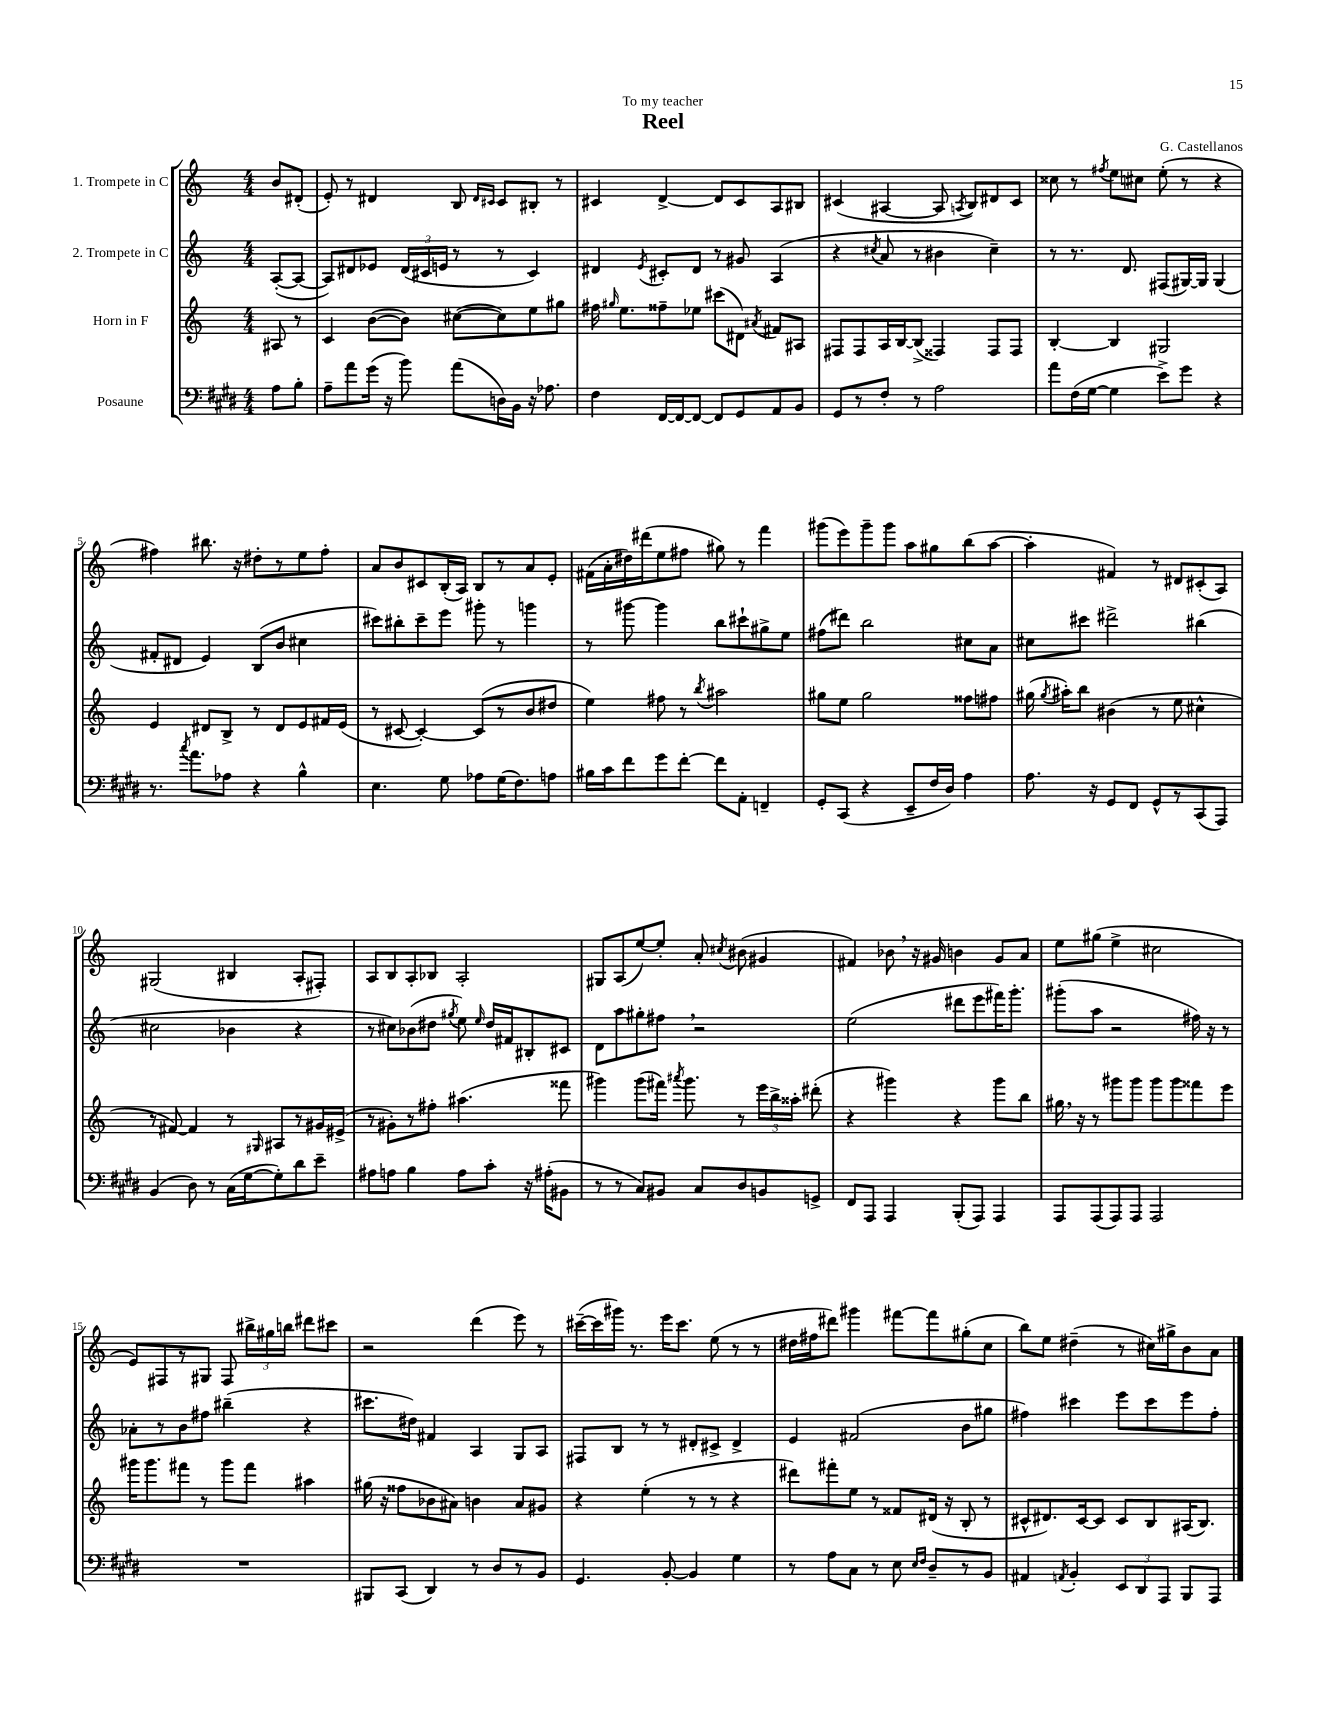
\header { title = "Reel" composer = "G. Castellanos" dedication = "To my teacher" }
<<
\new StaffGroup <<
\new Staff = "s0" \with { instrumentName = "1. Trompete in C" } {
    \clef treble \key c \major \numericTimeSignature \time 4/4 \partial 4
    \autoBeamOff b'8[ dis'8]-.( |
    e'8-.) r8 dis'4 b8 \grace { dis'16[ cis'16] } cis'8[ bis8]-. r8 |
    cis'4 d'4~-> d'8[ cis'8 a8 bis8] |
    cis'4( ais4~ ais8 \acciaccatura { a8 } b8[) dis'8 cis'8] |
    cisis''8 r8 \acciaccatura { fis''8 } e''8[ cis''8] e''8-.( r8 r4 |
    fis''4) bis''8. r16 dis''8[-. r8 e''8 fis''8]-. |
    a'8[ b'8 cis'8 b16-.( a16]) b8[ r8 a'8 e'8]-. |
    fis'16[( a'16-. dis''16) dis'''16( e''8 fis''8] gis''8) r8 f'''4 |
    gis'''8[( e'''8) gis'''8-- gis'''8] a''8[ gis''8 b''8( a''8]~ |
    a''4-. fis'4) r8 dis'8[ cis'8-.( a8]) |
    gis2( bis4 a8[-. fis8]-.) |
    a8[ b8 a8-. bes8] a2-. |
    gis8[ a8( e''8~) e''8]-. a'8-. \acciaccatura { cis''8 } bis'8( gis'4 |
    fis'4) bes'8 \breathe r16 gis'16 b'4 gis'8[ a'8] |
    e''8[ gis''8]( e''4-> cis''2 |
    e'8[) fis8 r8 gis8] fis8 \tuplet 3/2 { bis''16[-> gis''16 b''16] } dis'''8[ cis'''8] |
    r2 d'''4( e'''8) r8 |
    cis'''16[~--( cis'''16 gis'''16]) r8. e'''16[ cis'''8.] e''8( r8 r8 |
    dis''16[ fis''16 dis'''8]) gis'''4 fis'''8[~ fis'''8 gis''8-.( c''8] |
    b''8[) e''8] dis''4--( r8 cis''16[) gis''16-> b'8 a'8] \bar "|." |
}
\new Staff = "s1" \with { instrumentName = "2. Trompete in C" } {
    \clef treble \key c \major \numericTimeSignature \time 4/4 \partial 4
    \autoBeamOff a8[~-.( a8]~ |
    a8[) dis'8 ees'8] \tuplet 3/2 { dis'16[( cis'16 e'16] } r8 r8 cis'4) |
    dis'4 \acciaccatura { e'8 } cis'8[-. dis'8] r8 gis'8 a4( |
    r4 \acciaccatura { cis''8 } a'8 r8 bis'4 cis''4--) |
    r8 r8. d'8. fis8[( gis16~) gis16] gis4( |
    fis'8[-. dis'8] e'4) b8[( b'8] cis''4 |
    cis'''8[) bis''8-. cis'''8-- e'''8] gis'''8-. r8 g'''4 |
    r8 gis'''8~ gis'''4 b''8[ cis'''8-! gis''8-> e''8] |
    fis''8[( dis'''8]) b''2 cis''8[ a'8] |
    cis''8[ cis'''8] dis'''2-> bis''4( |
    cis''2 bes'4 r4 |
    r8 cis''8[) bes'8( dis''8] \acciaccatura { gis''8 } e''8) \grace { e''16 } dis''16[ fis'16 bis8-. cis'8] |
    d'8[ a''8 gis''8-. fis''8] \breathe r2 |
    e''2( dis'''8[ e'''8 fis'''16) g'''8.]-. |
    gis'''8[-.( a''8] r2 fis''16) r16 r8 |
    aes'8[-. r8 b'8 fis''8] bis''4--( r4 |
    cis'''8.[ dis''16]) fis'4 a4 g8[ a8] |
    fis8[ b8] r8 r8 dis'8[-. cis'8]-> dis'4-> |
    e'4 fis'2( b'8[ gis''8] |
    fis''4) cis'''4 e'''8[ cis'''8 e'''8 fis''8]-. \bar "|." |
}
\new Staff = "s2" \with { instrumentName = "Horn in F" } {
    \clef treble \key c \major \numericTimeSignature \time 4/4 \partial 4
    \autoBeamOff ais8 r8 |
    c'4 b'8[~( b'8]) cis''8[~( cis''8) e''8 gis''8] |
    fis''16 \grace { gis''16 } e''8.[ fisis''8-- ees''8] cis'''8[( dis'8]) \acciaccatura { ais'8 } fis'8[ ais8] |
    fis8[ fis8 a16 b16~ b8]->( fisis4) fisis8[ fisis8] |
    b4~-. b4 gis2 |
    e'4 dis'8[ b8]-> r8 dis'8[ e'8 fis'16 e'16]( |
    r8 cis'8~ cis'4~-.) cis'8[( r8 b'8 dis''8] |
    e''4) fis''8 r8 \acciaccatura { b''8 } ais''2 |
    gis''8[ e''8] gis''2 fisis''8[ fis''8] |
    gis''16( \acciaccatura { gis''8 } ais''16[-.) b''8] bis'4( r8 e''8 cis''4-^ |
    r8 fis'8~) fis'4 r8 \grace { gis16 } ais8[ r8 gis'16 eis'16]->( |
    r8 gis'8[-.) r8 fis''8]-. ais''4.( fisis'''8 |
    gis'''4) gis'''8[( fis'''16]) \acciaccatura { ais'''8 } gis'''8. r8 \tuplet 3/2 { e'''16[ b''16-> aisis''16]-. } dis'''8-.( |
    r4 gis'''4) r4 gis'''8[ b''8] |
    gis''16 \breathe r16 r8 gis'''8[ gis'''8] gis'''8[ gis'''8 fisis'''8 e'''8] |
    gis'''16[ gis'''8. fis'''8] r8 gis'''8[ fis'''8] ais''4 |
    gis''16( r16 fisis''8[ bes'8 ais'8]) b'4 ais'8[ gis'8] |
    r4 e''4-.( r8 r8 r4 |
    dis'''8[) fis'''8-. e''8] r8 fisis'8[ dis'16]( r16 b8-. r8 |
    cis'8[-^ dis'8.) cis'16~ cis'8] cis'8[ b8 ais16( b8.]) \bar "|." |
}
\new Staff = "s3" \with { instrumentName = "Posaune" } {
    \clef bass \key e \major \numericTimeSignature \time 4/4 \partial 4
    \autoBeamOff a8[ b8]-. |
    a8[-- a'8 gis'16]( r16 b'8) a'8[( d16) b,16] r16 aes8. |
    fis4 fis,16[~ fis,16~ fis,8]~ fis,8[ gis,8 a,8 b,8] |
    gis,8[ r8 fis8]-. r8 a2 |
    a'8[ fis16( gis16]~ gis4 e'8[->) gis'8] r4 |
    r8. \acciaccatura { cis''8 } a'8.[ aes8] r4 b4-^ |
    e4. gis8 aes8[ gis16( fis8.) a8] |
    bis16[ cis'16 fis'8 gis'8 fis'8]~-. fis'8[ a,8]-. f,4-- |
    gis,8[-. cis,8]( r4 e,8[-- fis16 dis16]) a4 |
    a8. r16 gis,8[ fis,8] gis,8[-^ r8 cis,8( a,,8]) |
    b,4( dis8) r8 cis16[( gis16~ gis8-.) dis'8 e'8]-- |
    ais8[ a8] b4 a8[ cis'8]-. r16 ais16[-.( bis,8] |
    r8 r8 cis8[) bis,8] cis8[ dis8 b,8 g,8]-> |
    fis,8[ a,,8] a,,4 b,,8[-.( a,,8]) a,,4 |
    a,,8[ a,,8( a,,8) a,,8] a,,2 |
    R1 |
    bis,,8[ cis,8]( dis,4) r8 dis8[ r8 b,8] |
    gis,4. b,8~-. b,4 gis4 |
    r8 a8[ cis8] r8 e8 \grace { e16[ fis16] } dis8[-- r8 b,8] |
    ais,4 \acciaccatura { a,8 } b,4-. \tuplet 3/2 { e,8[ dis,8 a,,8] } b,,8[ a,,8] \bar "|." |
}
>>
>>
